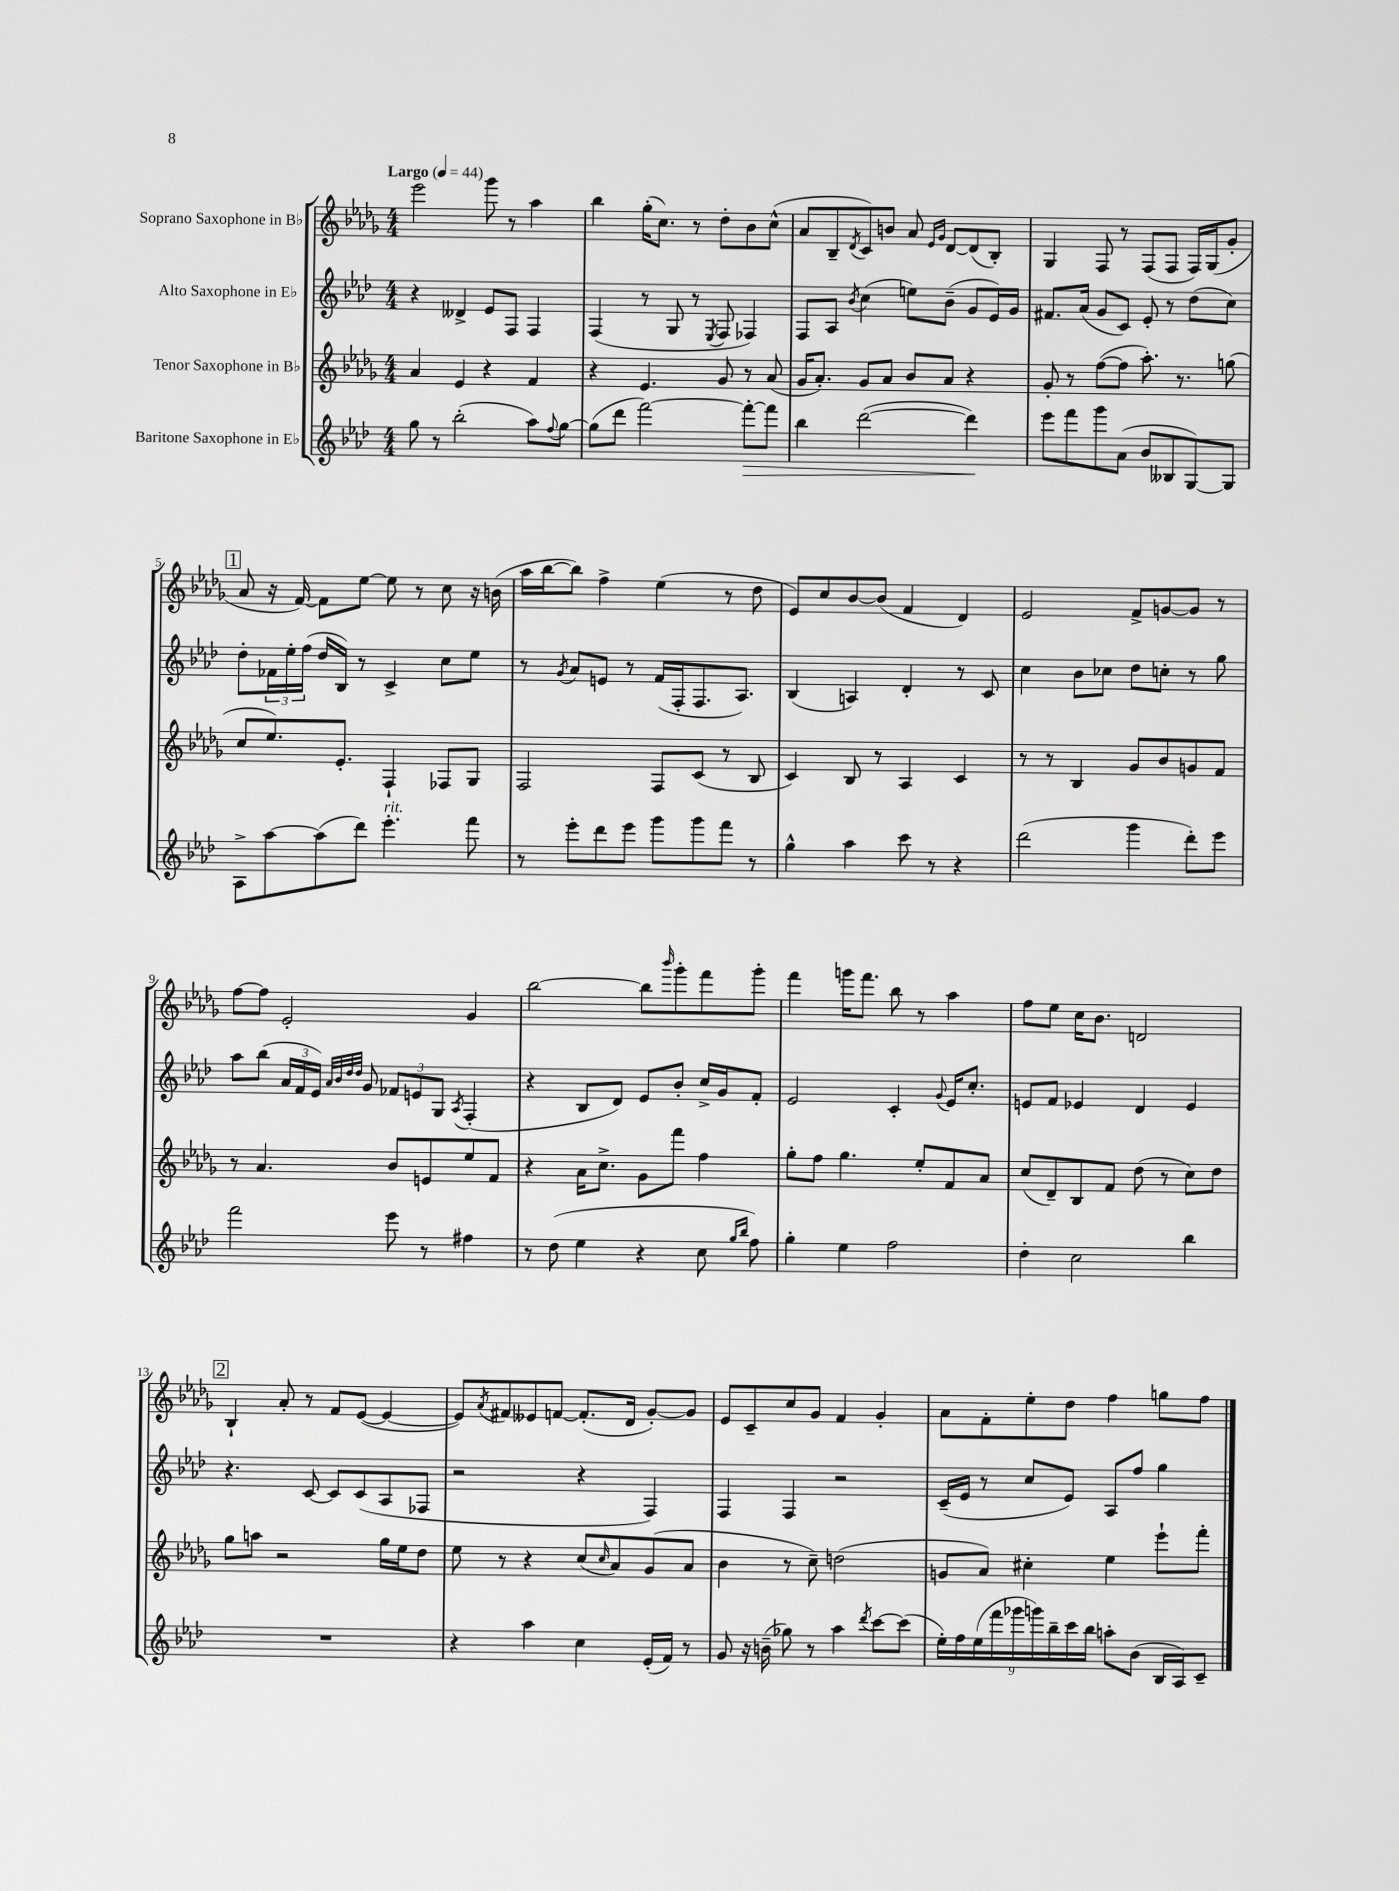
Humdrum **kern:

**kern	**kern	**kern	**kern
*staff4	*staff3	*staff2	*staff1
*clefG2	*clefG2	*clefG2	*clefG2
*k[b-e-a-d-]	*k[b-e-a-d-g-]	*k[b-e-a-d-]	*k[b-e-a-d-g-]
*M4/4	*M4/4	*M4/4	*M4/4
*MM44	*MM44	*MM44	*MM44
8gg	4a-	4r	2eee-
8r	.	.	.
(2bb-'	4e-	4d--^	.
.	4r	8e-	8ggg-
.	.	8F	8r
8aa-)	4f	4F	4aa-
8qqff	.	.	.
[8gg	.	.	.
=	=	=	=
(8gg]	4r	(4F	4bb-
8ddd-	.	.	.
[2fff)	4.e-	8r	(16gg-'
.	.	.	8.cc)
.	.	8G	.
.	.	8r	8r
.	.	8qE-	.
.	8g-	8F	8dd-'
8fff'_	8r	4F-)	8b-
8fff]	(8a-	.	(8cc^^
=	=	=	=
4bb-	16g-	8F	8a-
.	8.a-')	.	.
.	.	8A-	8B-~
.	.	8qb-	8qd-
([2ddd-	8g-	(4cc	8c)
.	8a-	.	8b
.	8b-	8ee)	8a-
.	.	.	16qqe-
.	.	.	16qqg-
.	8a-	(8b-~	[8d-
4ddd-])	4r	8g	(8d-]
.	.	16e-)	8B-')
.	.	16g	.
=	=	=	=
8eee-	8g-'	8.f#	4G-
8fff	8r	.	.
.	.	(16a-	.
8ggg	([8ff	8g	8F
(8a-	8ff]	8c)	8r
8b-	8.aa-')	8e-'	(8F
8B--	.	8r	8F
.	8.r	.	.
[8G)	.	(8dd-	16F)
.	.	.	(16G-
8G]	(8gg	8cc)	8g-'
=	=	=	=
8A-^	8cc	8dd-'	8a-
[8aa-	8.ee-)	24f-	16r
.	.	24ee-'	.
.	.	.	[16f)
.	.	(24ff	.
(8aa-]	.	16dd-	8f]
.	8.e-'	16B-)	.
8ddd-)	.	8r	[8ee-
4.eee-'	4F`	4c^	8ee-]
.	.	.	8r
.	8F-	8cc	8cc
8fff	8G-	8ee-	16r
.	.	.	(16b
=	=	=	=
8r	2F	8r	16aa-
.	.	.	[16bb-
.	.	8qg	.
8eee-'	.	8a-	8bb-])
8ddd-	.	8e	4ff^
8eee-	.	8r	.
8ggg	8F	(16f	(4ee-
.	.	16F'	.
8ggg	(8c	8.F	.
8fff	8r	.	8r
.	.	8.A-)	.
8r	8B-	.	8dd-
=	=	=	=
4gg^^	4c)	(4B-	8e-)
.	.	.	8cc
4aa-	8B-	4A)	[8b-
.	8r	.	(8b-]
8ccc	4A-	4d-'	4f
8r	.	.	.
4r	4c	8r	4d-)
.	.	8c	.
=	=	=	=
(2ddd-	8r	4cc	2e-
.	8r	.	.
.	4B-	8b-	.
.	.	8cc-	.
4ggg	8g-	8dd-	8f^
.	8b-	8cc'	[8g
8ddd-')	8g	8r	8g]
8eee-	8f	8gg	8r
=	=	=	=
2fff	8r	8aa-	[8ff
.	4.a-	(8bb-	8ff]
.	.	24a-	2e-'
.	.	24f	.
.	.	24e-)	.
.	.	32qqa-	.
.	.	32qqb-	.
.	.	32qqdd-	.
.	.	32qqdd-	.
.	.	8g	.
8eee-	8b-	12f-	.
.	.	12e	.
8r	8e	.	.
.	.	12G	.
.	.	8qA-	.
4ff#	8ee-	(4F'	4g-
.	8f	.	.
=	=	=	=
8r	4r	4r	[2bb-
(8dd-	.	.	.
4ee-	16a-	8B-	.
.	8.cc^	.	.
.	.	8d-)	.
4r	8g-	8e-	8bb-]
.	.	.	16qqbbb-
.	8fff	8b-'	8ggg-'
8cc	4ff	16cc^	8fff
.	.	16g	.
16qqgg	.	.	.
16qqbb-	.	.	.
8ff)	.	8f'	8ggg-'
=	=	=	=
4gg'	8gg-'	2e-	4fff
.	8ff	.	.
4ee-	4.gg-	.	16ggg
.	.	.	8.fff
2ff	.	4c'	8bb-
.	8ee-'	.	8r
.	.	8qqg	.
.	8f	16e-	4aa-
.	.	8.cc'	.
.	8a-	.	.
=	=	=	=
4dd-'	(8cc	8e	8ff
.	8d-~)	8f	8ee-
2cc	8B-	4e-	16cc
.	.	.	8.b-
.	8f	.	.
.	(8dd-	4d-	2d
.	8r	.	.
4bb-	8cc)	4e-	.
.	8dd-	.	.
=	=	=	=
1r	8gg-	4.r	4B-`
.	8aa	.	.
.	2r	.	8a-'
.	.	[8c	8r
.	.	8c]	8f
.	.	(8c	([8e-
.	16gg-	8A-	4e-_
.	16ee-	.	.
.	8dd-	8F-	.
=	=	=	=
4r	8ee-	2r	8e-])
.	.	.	8qa-
.	8r	.	8f#
4aa-	4r	.	8e--
.	.	.	[8f
4cc	(8cc	4r	(8.f']
.	16qqcc	.	.
.	8a-)	.	.
.	.	.	16d-
(16e-'	(8g-	4F)	[8g-')
16f)	.	.	.
8r	8a-	.	8g-]
=	=	=	=
8g	4b-	4F	8e-
16r	.	.	8c~
(16b~	.	.	.
8gg-)	8r	4F	8cc
8r	8cc~)	.	8g-
4aa-	(2dd	2r	4f
8qddd-	.	.	.
[8ccc	.	.	4g-'
(8ccc]	.	.	.
=	=	=	=
18ee-')	8g	(16c~	8a-
18ff	.	.	.
.	.	16e-	.
(18ee-	.	.	.
.	8a-)	8r	8f'
18fff	.	.	.
18ggg-	.	.	.
.	4cc#'	8cc	8ee-'
18ggg)	.	.	.
18bb-~	.	.	.
.	.	8e-)	8dd-
18ccc	.	.	.
18bb-	.	.	.
8aa'	4ee-	8A-	4ff
(8b-	.	8ff	.
16B-	8eee-`	4gg	8gg
16A-)	.	.	.
8c~	8fff'	.	8ff
==	==	==	==
*-	*-	*-	*-
